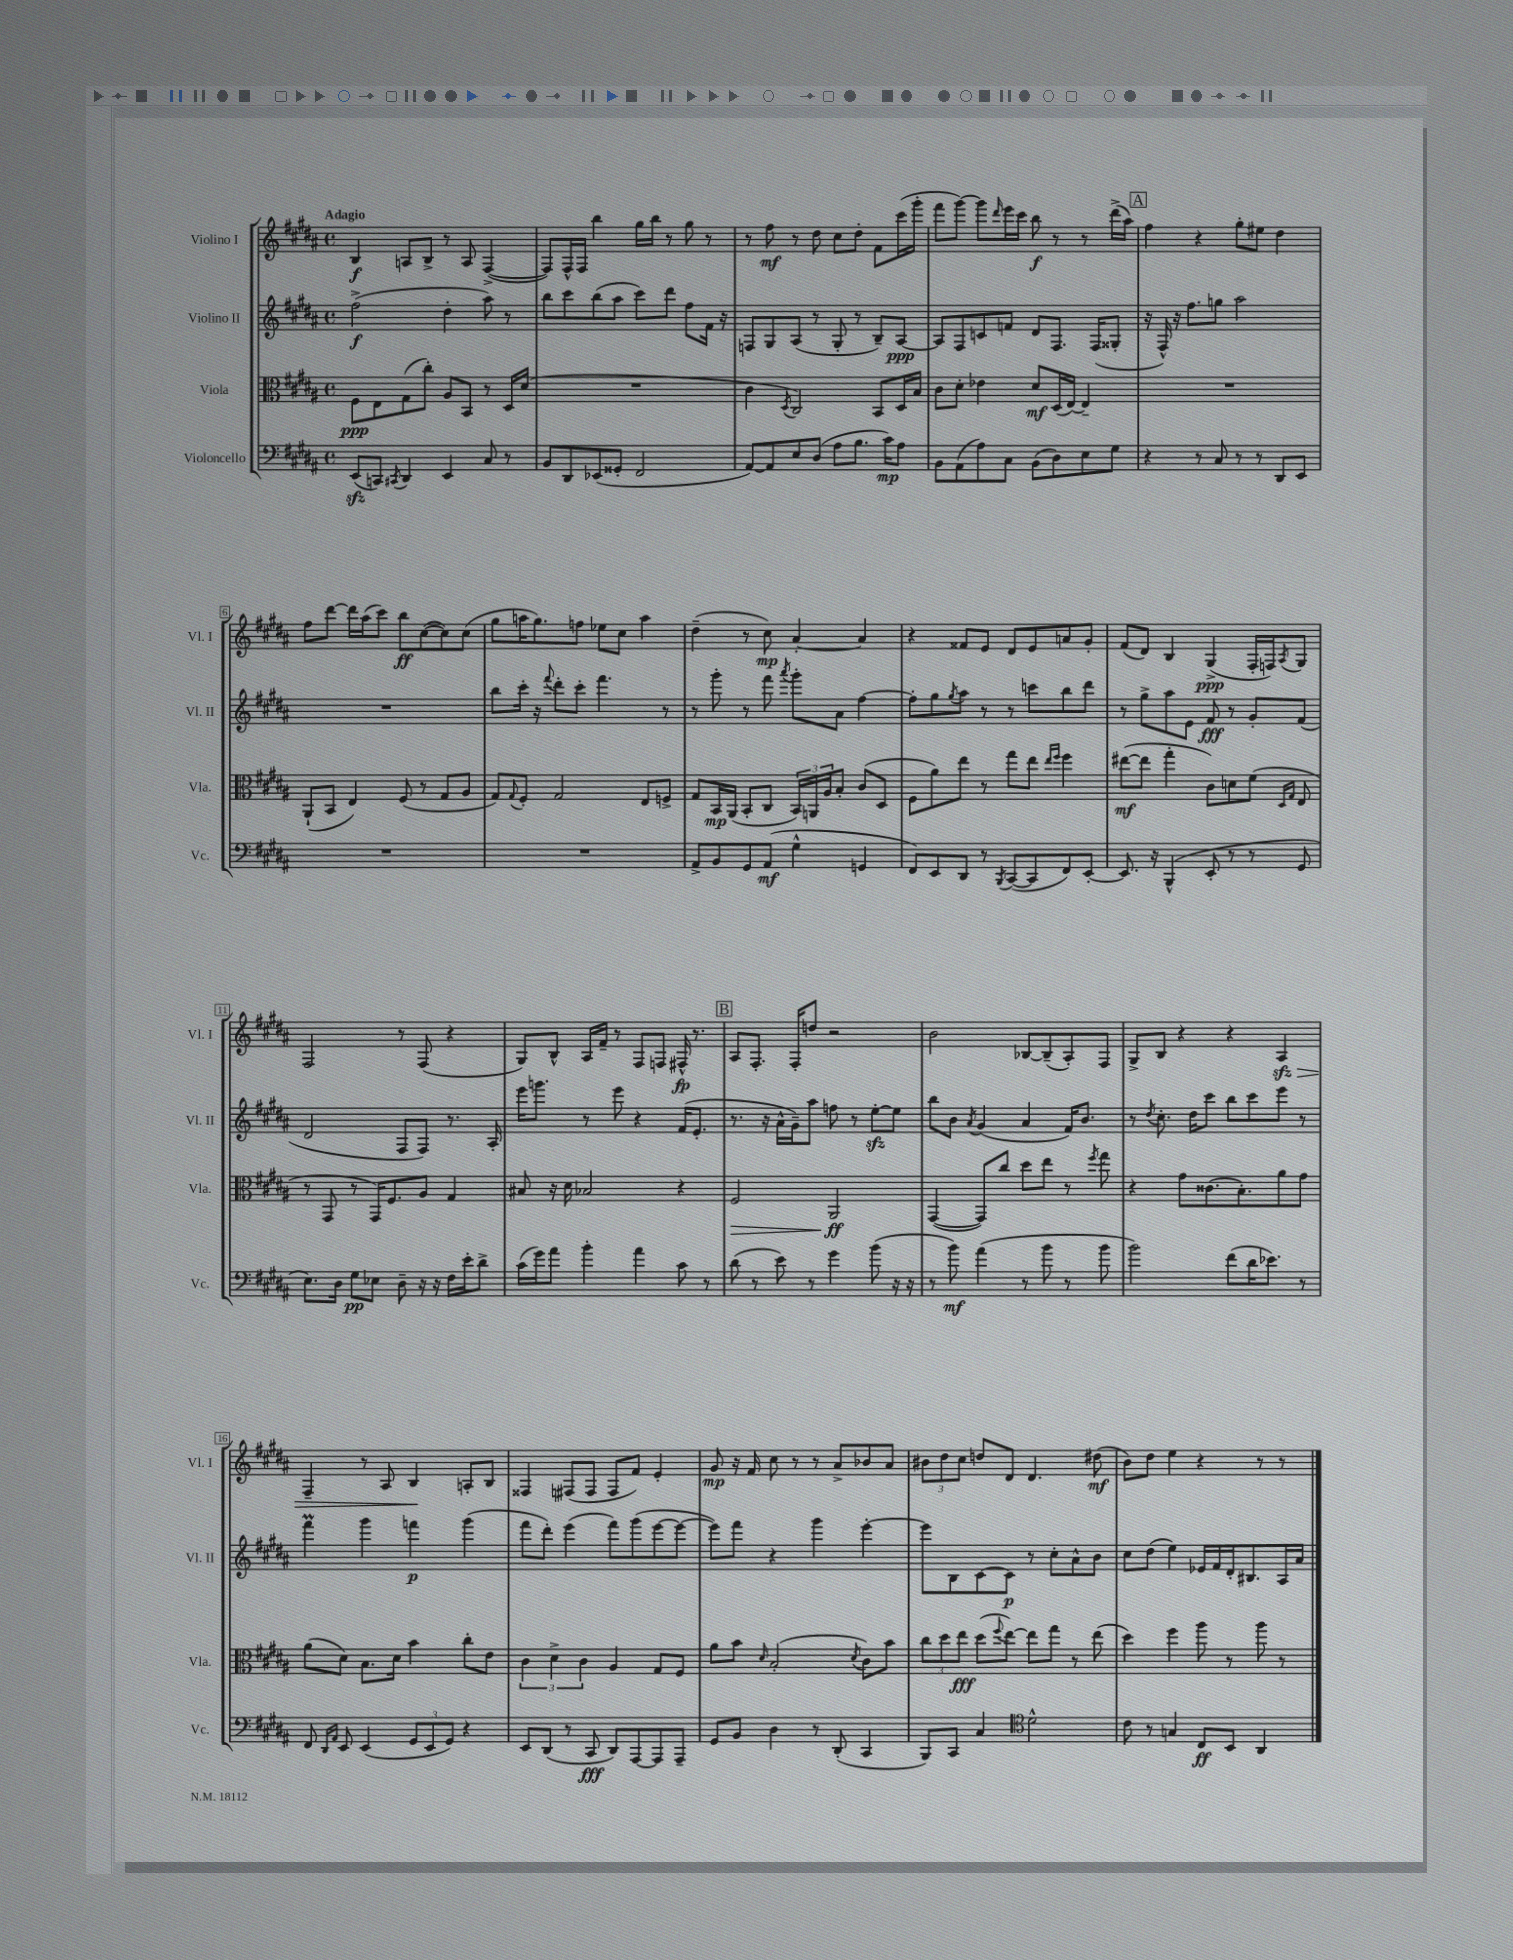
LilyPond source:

<<
\new StaffGroup <<
\new Staff = "s0" \with { instrumentName = "Violino I" shortInstrumentName = "Vl. I" } {
    \clef treble \key b \major \defaultTimeSignature \time 4/4 \tempo "Adagio"
    b4\f a8 b8-> r8 a8 fis4~->( |
    fis8) fis16-^ fis16 b''4 gis''16 b''16 r8 gis''8 r8 |
    r8 fis''8\mf r8 dis''8 cis''8 dis''8-. fis'8 cis'''16( gis'''16-. |
    fis'''8 gis'''8~) gis'''8 \grace { dis'''16 } e'''16 cis'''16 b''8\f r8 r8 dis'''16->( ais''16) |
    \mark \markup { \box "A" } fis''4 r4 gis''8-. eis''8 dis''4 |
    fis''8 dis'''8~ dis'''16 ais''16( cis'''8) b''8\ff cis''8~( cis''8) cis''8( |
    gis''8 a''16 gis''8.) f''8 ees''8 cis''8 a''4 |
    dis''4--( r8 cis''8\mp) ais'4~-. ais'4 |
    r4 fisis'8 e'8 dis'8 e'8 a'8 gis'8-. |
    fis'8( dis'8) b4 gis4->\ppp( fis16-. f16) \acciaccatura { ais8 } gis8 |
    fis2 r8 fis8( r4 |
    gis8) b8-^ ais16 fis'16-- r8 fis8 f8 fis16-^\fp r8. |
    \mark \markup { \box "B" } ais8 fis8.-. fis16-. d''8 r2 |
    b'2 bes8~ bes8--( ais8-.) fis8 |
    gis8-> b8 r4 r4 ais4\sfz\> |
    fis4-- r8 ais8 b4\! a8-. b8 |
    fisis4 fis8( fis8 fis8 fis'8) e'4-. |
    gis'8\mp r16 fis'16 cis''8 r8 r8 ais'8-> bes'8 ais'8 |
    \tuplet 3/2 { bis'8 dis''8 cis''8 } d''8 dis'8 dis'4. dis''8\mf( |
    b'8) dis''8 e''4 r4 r8 r8 \bar "|." |
}
\new Staff = "s1" \with { instrumentName = "Violino II" shortInstrumentName = "Vl. II" } {
    \clef treble \key b \major \defaultTimeSignature \time 4/4
    fis''2->\f( dis''4-. ais''8) r8 |
    b''8 cis'''8 b''8( ais''8 cis'''8) dis'''8 fis''8 fis'16 r16 |
    f8 gis8 ais8( r8 gis8-. r8 b8--) ais8~\ppp |
    ais8 fis8 c'8 f'8 dis'8 fis8. fis16( gisis8-. |
    \mark \markup { \box "A" } r16 fis16-^) r16 fis''8. g''8 ais''2 |
    R1 |
    b''8 cis'''16-. r16 \appoggiatura { fis'''8 } dis'''8-. cis'''8-. fis'''4. r8 |
    r8 gis'''8-. r8 fis'''8 \acciaccatura { ais'''8 } gis'''8-. ais'8 fis''4~ |
    fis''8-. gis''8 \acciaccatura { gis''8 } ais''8 r8 r8 c'''8 b''8 dis'''8 |
    r8 gis''8-> ais''8 e'8 fis'8\fff r8 gis'8-. fis'8( |
    dis'2 fis8 fis8) r8. ais16-. |
    e'''16 g'''8. r8 e'''8 r4 fis'16( e'8.-. |
    \mark \markup { \box "B" } r8. r16 ais'16-^ gis'16--) ais''8 f''8 r8 e''8~-.\sfz e''8 |
    b''8 b'8 \acciaccatura { ais'8 } gis'4( ais'4 fis'16) b'8. |
    r8 \acciaccatura { dis''8 } cis''8.-. dis''16 cis'''8 b''8 cis'''8 e'''8 r8 |
    fis'''4\prall gis'''4 f'''4\p gis'''4( |
    fis'''8 dis'''8-.) e'''4( fis'''8) gis'''8( e'''8~ e'''8~ |
    e'''8) fis'''8 r4 gis'''4 e'''4~-. |
    e'''8 b8 cis'8~ cis'8\p r8 cis''8-. ais'8-^ b'8 |
    cis''8 dis''8( e''4) ees'16 fis'16 dis'16-. bis8. ais16 ais'16 \bar "|." |
}
\new Staff = "s2" \with { instrumentName = "Viola" shortInstrumentName = "Vla." } {
    \clef alto \key b \major \defaultTimeSignature \time 4/4
    fis8\ppp e8 gis8( cis''8-.) ais8 b,8 r8 dis16 dis'16( |
    R1 |
    cis'4 \acciaccatura { dis8 } cis2) b,8 dis16 b16 |
    cis'8 dis'8-. ees'4 dis'8\mf dis16( e16~) e4-- |
    \mark \markup { \box "A" } R1 |
    ais,8-!( b,8 e4) fis8( r8 gis8 ais8 |
    gis8) \appoggiatura { gis8 } fis8-. gis2 e8 f8-> |
    gis8 b,16\mp ais,16( b,8-. cis8 \tuplet 3/2 { b,16) a,16 ais16 } b8-. cis'8( dis8 |
    fis8 ais'8) e''8 r8 gis''8 e''8 \grace { e''16 fis''16 } fis''4 |
    eis''8~\mf( eis''8 gis''4-. cis'8) d'8 fis'8( \grace { dis16 gis16 } e8 |
    r8 gis,8 r8 gis,16) fis8. ais8 gis4 |
    bis8 r16 dis'16 bes2 r4 |
    \mark \markup { \box "B" } fis2\> ais,2\ff\! |
    gis,4~( gis,8) cis''8 dis''8 e''8 r8 \acciaccatura { fis''8 } gis''8 |
    r4 gis'8 cisis'8.( b8.-.) ais'8 gis'8 |
    ais'8( dis'8) b8. dis'16 b'4 cis''8-. e'8 |
    \tuplet 3/2 { cis'4 dis'4-> cis'4 } ais4 gis8 fis8 |
    ais'8 b'8 \grace { dis'16 } b2-.( \acciaccatura { dis'8 } cis'8) b'8 |
    \tuplet 3/2 { cis''8 dis''8 e''8\fff } dis''8( \appoggiatura { fis''8 } e''8~) e''8 gis''8 r8 e''8( |
    dis''4) fis''4 ais''8 r8 ais''8 r8 \bar "|." |
}
\new Staff = "s3" \with { instrumentName = "Violoncello" shortInstrumentName = "Vc." } {
    \clef bass \key b \major \defaultTimeSignature \time 4/4
    e,8\sfz( c,8) \acciaccatura { cis,8 } dis,4 e,4 cis8 r8 |
    b,8 dis,8 ees,8( gisis,8-. fis,2 |
    ais,8~) ais,8 e8 dis8( ais8 b8. cis'16\mp) ais8 |
    b,8 ais,8( ais8) cis8 b,8( dis8) e8 gis8 |
    \mark \markup { \box "A" } r4 r8 cis8 r8 r8 dis,8 e,8 |
    R1 |
    R1 |
    ais,8-> b,8 gis,8 ais,8\mf( gis4-^ g,4 |
    fis,8) e,8 dis,8 r8 \acciaccatura { b,,8 } cis,8~( cis,8 fis,8) e,8~-. |
    e,8. r16 b,,4-^( e,8-. r8 r8 gis,8 |
    e8.) dis16 gis8\pp ees8 dis8-- r16 r16 fis16 e'16-. dis'8-> |
    cis'16( gis'16) ais'8 b'4-. ais'4 cis'8 r8 |
    \mark \markup { \box "B" } dis'8( r8 e'8) r8 gis'4 b'8( r16 r16 |
    r8 b'8\mf) ais'4( r8 b'8 r8 b'8 |
    b'2) fis'8( dis'16 ees'8.) r8 |
    fis,8 \grace { dis,16 ais,16 } e,8 e,4( \tuplet 3/2 { gis,8 e,8 gis,8) } r4 |
    e,8 dis,8( r8 cis,8\fff dis,8) ais,,8~ ais,,8 ais,,8-- |
    gis,8 b,8 dis4 r8 dis,8-.( cis,4 |
    b,,8) cis,8 cis4 \clef tenor dis'2-^ |
    cis'8 r8 g4 cis8\ff b,8 ais,4 \bar "|." |
}
>>
>>
\layout { \context { \Score \override BarNumber.stencil = #(make-stencil-boxer 0.1 0.3 ly:text-interface::print) } }
